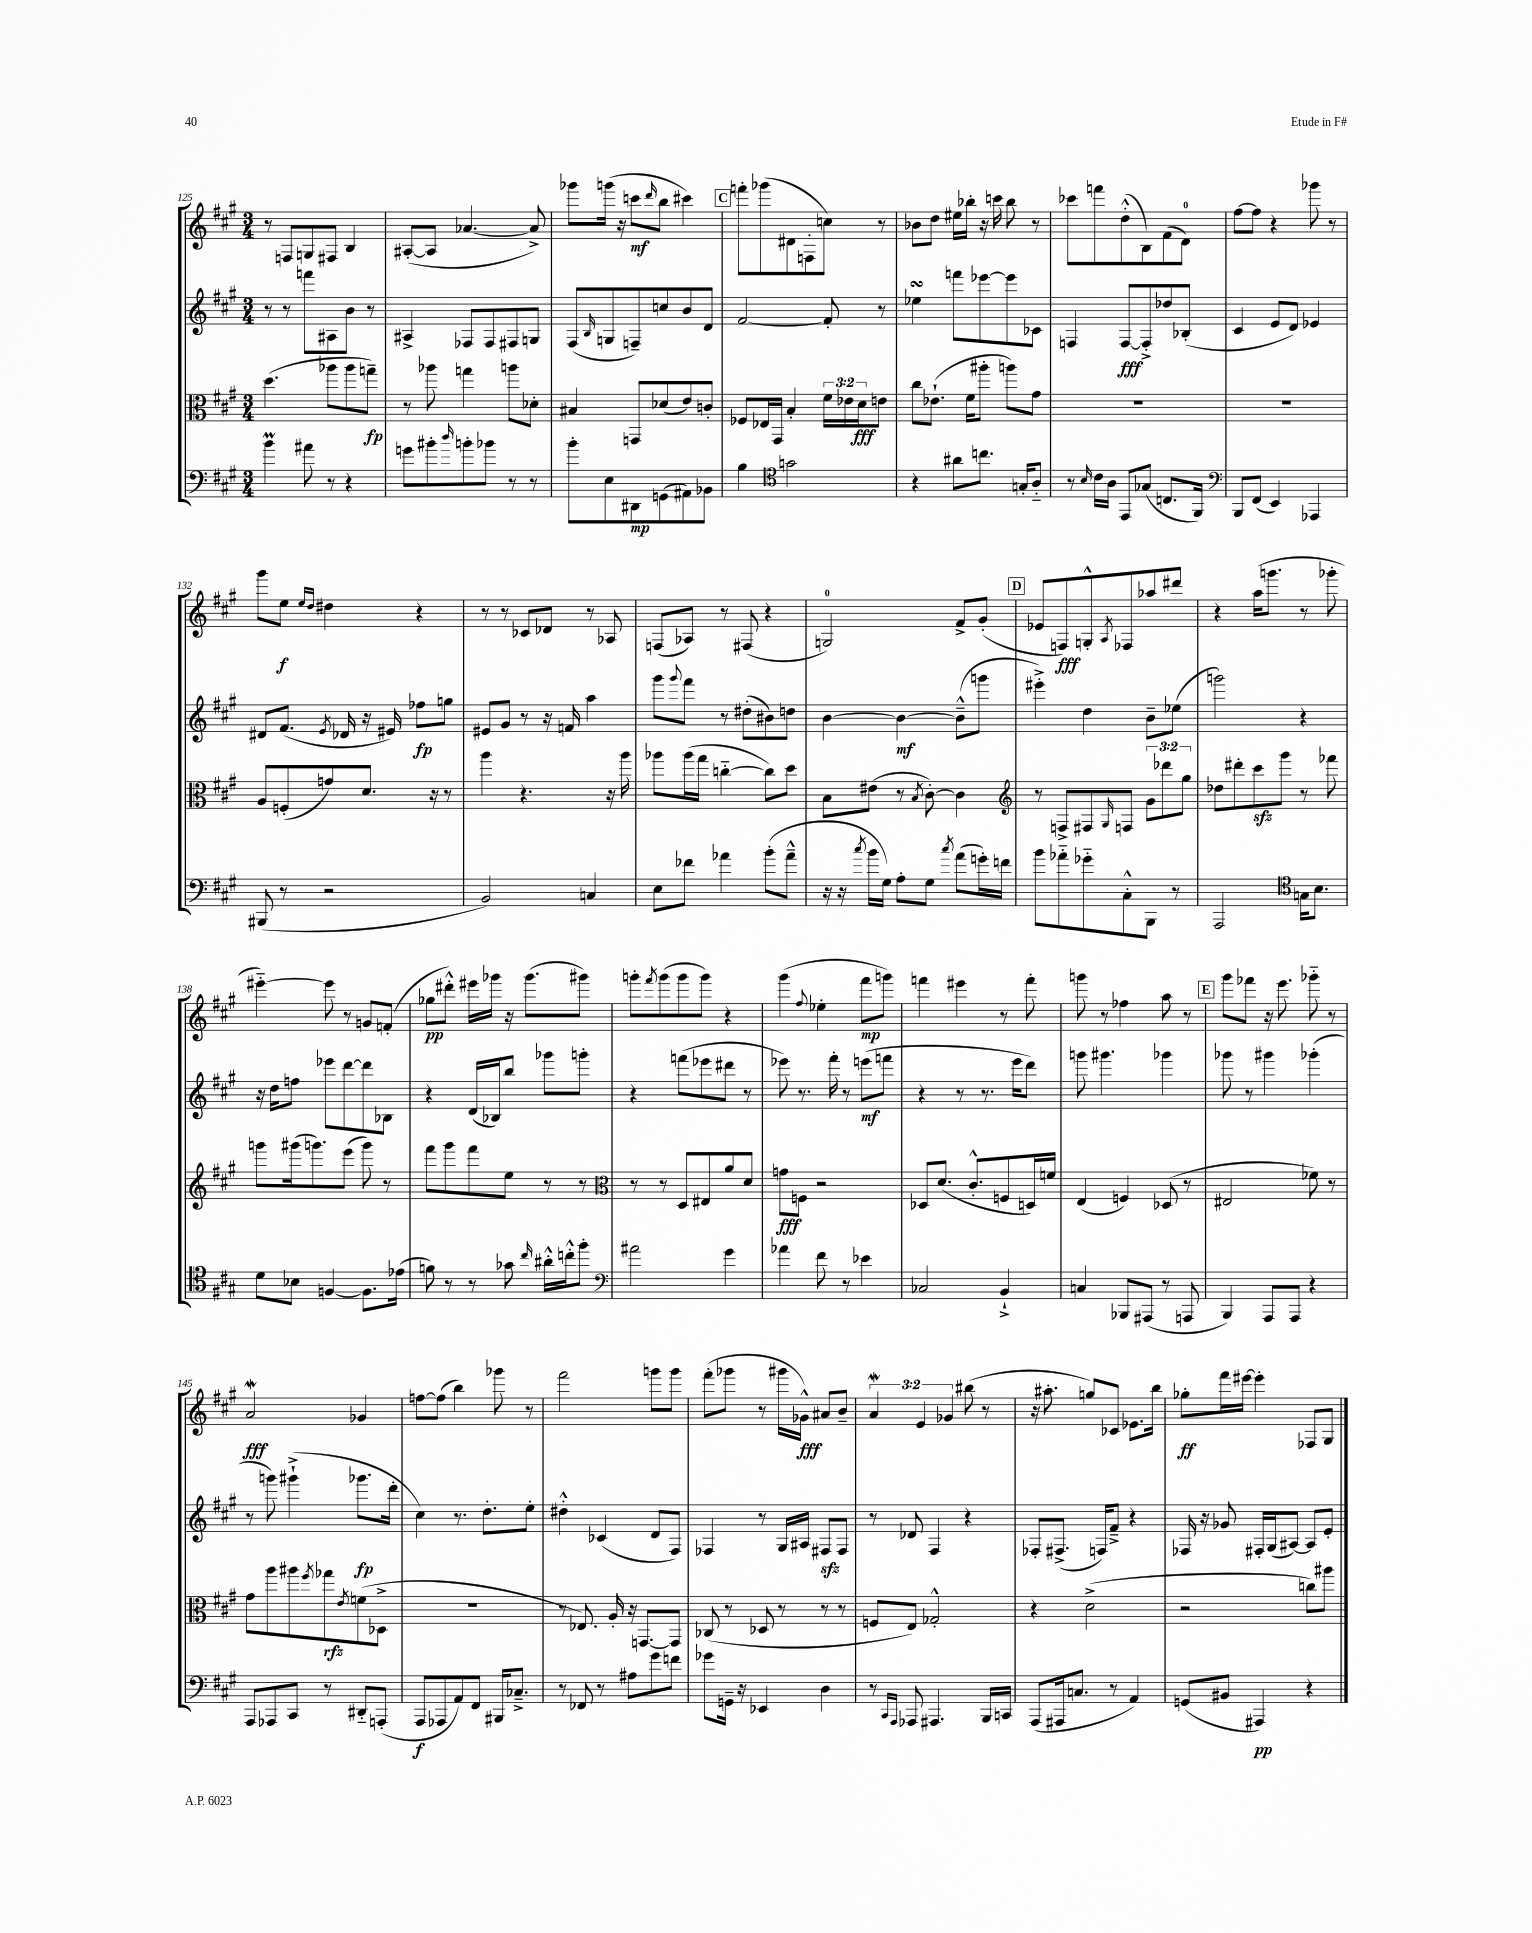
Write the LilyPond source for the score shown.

<<
\new StaffGroup <<
\new Staff = "s0" {
    \clef treble \key a \major \numericTimeSignature \time 3/4 \override Staff.TupletNumber.text = #tuplet-number::calc-fraction-text
    r8 f8 g8 fis8 b4 |
    ais8~-.( ais8 aes'4.~ aes'8->) |
    ges'''8 g'''16( r16 c'''8\mf \grace { d'''16 } b''8 cis'''4) |
    \mark \markup { \box "C" } f'''8-. ges'''8( dis'8 f8-. c''8) r8 |
    bes'8 d''8 eis''16 bes''16-. r16 c'''16 bes''8 r8 |
    ces'''8 f'''8 d''8-.-^( b8) fis'8( d'8-0) |
    fis''8~ fis''8 r4 ges'''8 r8 |
    gis'''8 e''8\f \grace { e''16 d''16 } dis''4 r4 |
    r8 r8 ces'8 des'8 r8 aes8 |
    f8( aes8) r8 fis8( r4 |
    g2-0) fis'8-> gis'8-.( |
    \mark \markup { \box "D" } ees'8 f8\fff) g8-.-^ \acciaccatura { a8 } fes8 aes''8 dis'''8 |
    r4 a''16( g'''8. r8 ges'''8-. |
    eis'''4~-_) eis'''8 r8 g'8 f'8-.( |
    ges''8\pp dis'''8-.-^) eis'''16 ges'''16 r16 ges'''8.( gis'''8) |
    g'''8-. \acciaccatura { fis'''8 } g'''8( g'''8 g'''8) r4 |
    gis'''4( \appoggiatura { fis''8 } ees''4-. fis'''8\mp g'''8) |
    f'''4 eis'''4 r8 f'''8-. |
    g'''8 r8 fes''4 a''8 r8 |
    \mark \markup { \box "E" } gis'''8 fes'''8 r16 e'''8. ges'''8-_ r8 |
    a'2\mordent\fff ges'4 |
    f''8~ f''8( b''4) ges'''8 r8 |
    fis'''2 g'''8 g'''8 |
    fis'''8-.( ges'''8 r8 gis'''16 ges'16-^\fff) ais'8 b'8-- |
    \tuplet 3/2 { a'4\mordent e'4 ges'4 } bis''8( r8 |
    r16 ais''8.-. g''8) ces'8 ees'8. b''16 |
    ges''8-.\ff fis'''16 eis'''16~ eis'''4-. fes8 gis8 \bar "|." |
}
\new Staff = "s1" {
    \clef treble \key a \major \numericTimeSignature \time 3/4
    r8 r8 f'''8 ais8 b'8 r8 |
    ais4-> fes8 fes8 fis8 g8 |
    fis8( \grace { b16 } g8 f8--) c''8 b'8 d'8 |
    \mark \markup { \box "C" } fis'2~ fis'8-. r8 |
    ees''4\turn f'''8 ees'''8~ ees'''8 ces'8 |
    f4 f8~\fff f8-.-> des''8 bes8-.( |
    cis'4 e'8 d'8) ees'4 |
    dis'8 fis'8.( \acciaccatura { e'8 } des'16 r16 eis'16) fes''8\fp g''8 |
    eis'8 gis'8 r8 r16 f'16 a''4 |
    gis'''8 \appoggiatura { gis'''8 } fis'''8 r8 dis''8-.( bis'8) d''8 |
    b'4~ b'4~\mf b'8---^( g'''8 |
    \mark \markup { \box "D" } eis'''4-.->) d''4 b'8-- ees''8( |
    g'''2) r4 |
    r16 d''16 f''8 ees'''8 d'''8~ d'''8 bes8 |
    r4 d'16( bes16) b''8 ges'''8 g'''8-. |
    r4 f'''8( ees'''8 dis'''8 r8 |
    ees'''8) r8. fis'''16-. r8 e'''8\mf( f'''8 |
    r4 r8 r8. e'''16 d'''8) |
    g'''8 gis'''4. ges'''4 |
    \mark \markup { \box "E" } ges'''8 r8 gis'''4 ges'''4-.( |
    r8 g'''8) gis'''4-!->( ges'''8.\fp d'''16-. |
    cis''4) r8. d''8.-. e''8-. |
    dis''4-.-^ ces'4( d'8 fis8) |
    fes4 r8 gis16 ais16 fis8\sfz fis8 |
    r8 des'8 fis4 r4 |
    fes8-. fis8.->( f16) fis'8---> r4 |
    fes16 r16 ges'8 fis16-. gis16( ais8~) ais8 e'8-. \bar "|." |
}
\new Staff = "s2" {
    \clef alto \key a \major \numericTimeSignature \time 3/4 \override Staff.TupletNumber.text = #tuplet-number::calc-fraction-text
    d''4.( aes''8 aes''8 g''8--\fp) |
    r8 aes''8 g''4 a''8 des'8-. |
    bis4 g,8 des'8( e'8) c'8-. |
    \mark \markup { \box "C" } fes8 ees16 gis,16 b4-. \tuplet 3/2 { fis'16 ees'16 d'16\fff } e'8 |
    cis''8 ees'8.-!( fis'16 ais''8-. a''8) gis'8 |
    R2. |
    R2. |
    a8 f8-.( g'8) d'8. r16 r8 |
    a''4 r4. r16 a''16 |
    aes''8 aes''16( gis''16 c''4~-_ c''8) d''8 |
    b8 eis'8( r8 \acciaccatura { b8 } cis'8~-.) cis'4 |
    \mark \markup { \box "D" } \clef treble r8 f8-> fis8 \grace { gis16 } f8 \tuplet 3/2 { gis'8 des'''8 gis''8 } |
    des''8 dis'''8-. cis'''8\sfz gis'''8 r8 fes'''8 |
    g'''8 gis'''16( g'''8.) e'''8( g'''8) r8 |
    fis'''8 gis'''8 fis'''8 e''8 r8 r8 |
    \clef alto r8 r8 d8 eis8 a'8 d'8 |
    g'8\fff f8 r2 |
    des8 d'8.( cis'8.-.-^ f8 d16) f'16 |
    e4( f4) des8( r8 |
    \mark \markup { \box "E" } eis2 fes'8) r8 |
    gis'8 a''8 ais''8 \acciaccatura { fis''8 } ges''8\rfz \acciaccatura { e'8 } f'8( des8-> |
    R2. |
    r8 ees8.) a16-. r16 g,8.~ g,8 |
    ces8( r8 des8 r8 r8 r8 |
    f8 e8) ges2-.-^ |
    r4 d'2->( |
    r2 c''8) ais''8 \bar "|." |
}
\new Staff = "s3" {
    \clef bass \key a \major \numericTimeSignature \time 3/4
    b'4\prall ais'8 r8 r4 |
    g'8 bis'8-. \grace { d''16 } b'8-. bes'8 r8 r8 |
    b'8-. e8 dis,8\mp g,8( ais,8) bes,8 |
    \mark \markup { \box "C" } b4 \clef tenor g'2 |
    r4 ais'8 c''8. g16-. a8-_ |
    r8 \grace { b16 } cis'16 a16 e,8 ges8( c8. fis,16) |
    \clef bass b,,8 fis,8( e,4) aes,,4 |
    bis,,8( r8 r2 |
    b,2) c4 |
    e8 fes'8 aes'4 b'8-.( aes'8---^ |
    r16 r16 \acciaccatura { cis''8 } b'16 gis16) a8-. gis8 \acciaccatura { cis''8 } a'8( g'16-.) f'16 |
    \mark \markup { \box "D" } b'8 aes'8-_ ges'8-_ cis8-.-^ b,,8 r8 |
    a,,2 \clef tenor g16 b8. |
    d'8 bes8 f4~ f8. ees'16( |
    f'8) r8 r8 ges'8 \grace { cis''16 } ais'16-.-^ c''16-.-^ fis''8-. |
    \clef bass ais'2 gis'4 |
    aes'4 fis'8 r8 ees'4 |
    ces2 b,4-!-> |
    c4 bes,,8 ais,,8( r8 a,,8 |
    \mark \markup { \box "E" } b,,4) a,,8 a,,8 r4 |
    a,,8 aes,,8 cis,8 r8 dis,8-_ a,,8-.( |
    a,,8\f aes,,8 a,8) fis,8 bis,,16 ces8.---> |
    r8 fes,8 r8 ais8 gis'8 f'8 |
    ges'8 g,16-- r16 ees,4 d4 |
    r8 \grace { cis,16 a,,16 } aes,,8 ais,,4. b,,16 c,16 |
    a,,8( ais,,16 c8. r8 a,4) |
    g,8( bis,8 ais,,4\pp) r4 \bar "|." |
}
>>
>>
\layout { \context { \Score currentBarNumber = #125 } }
